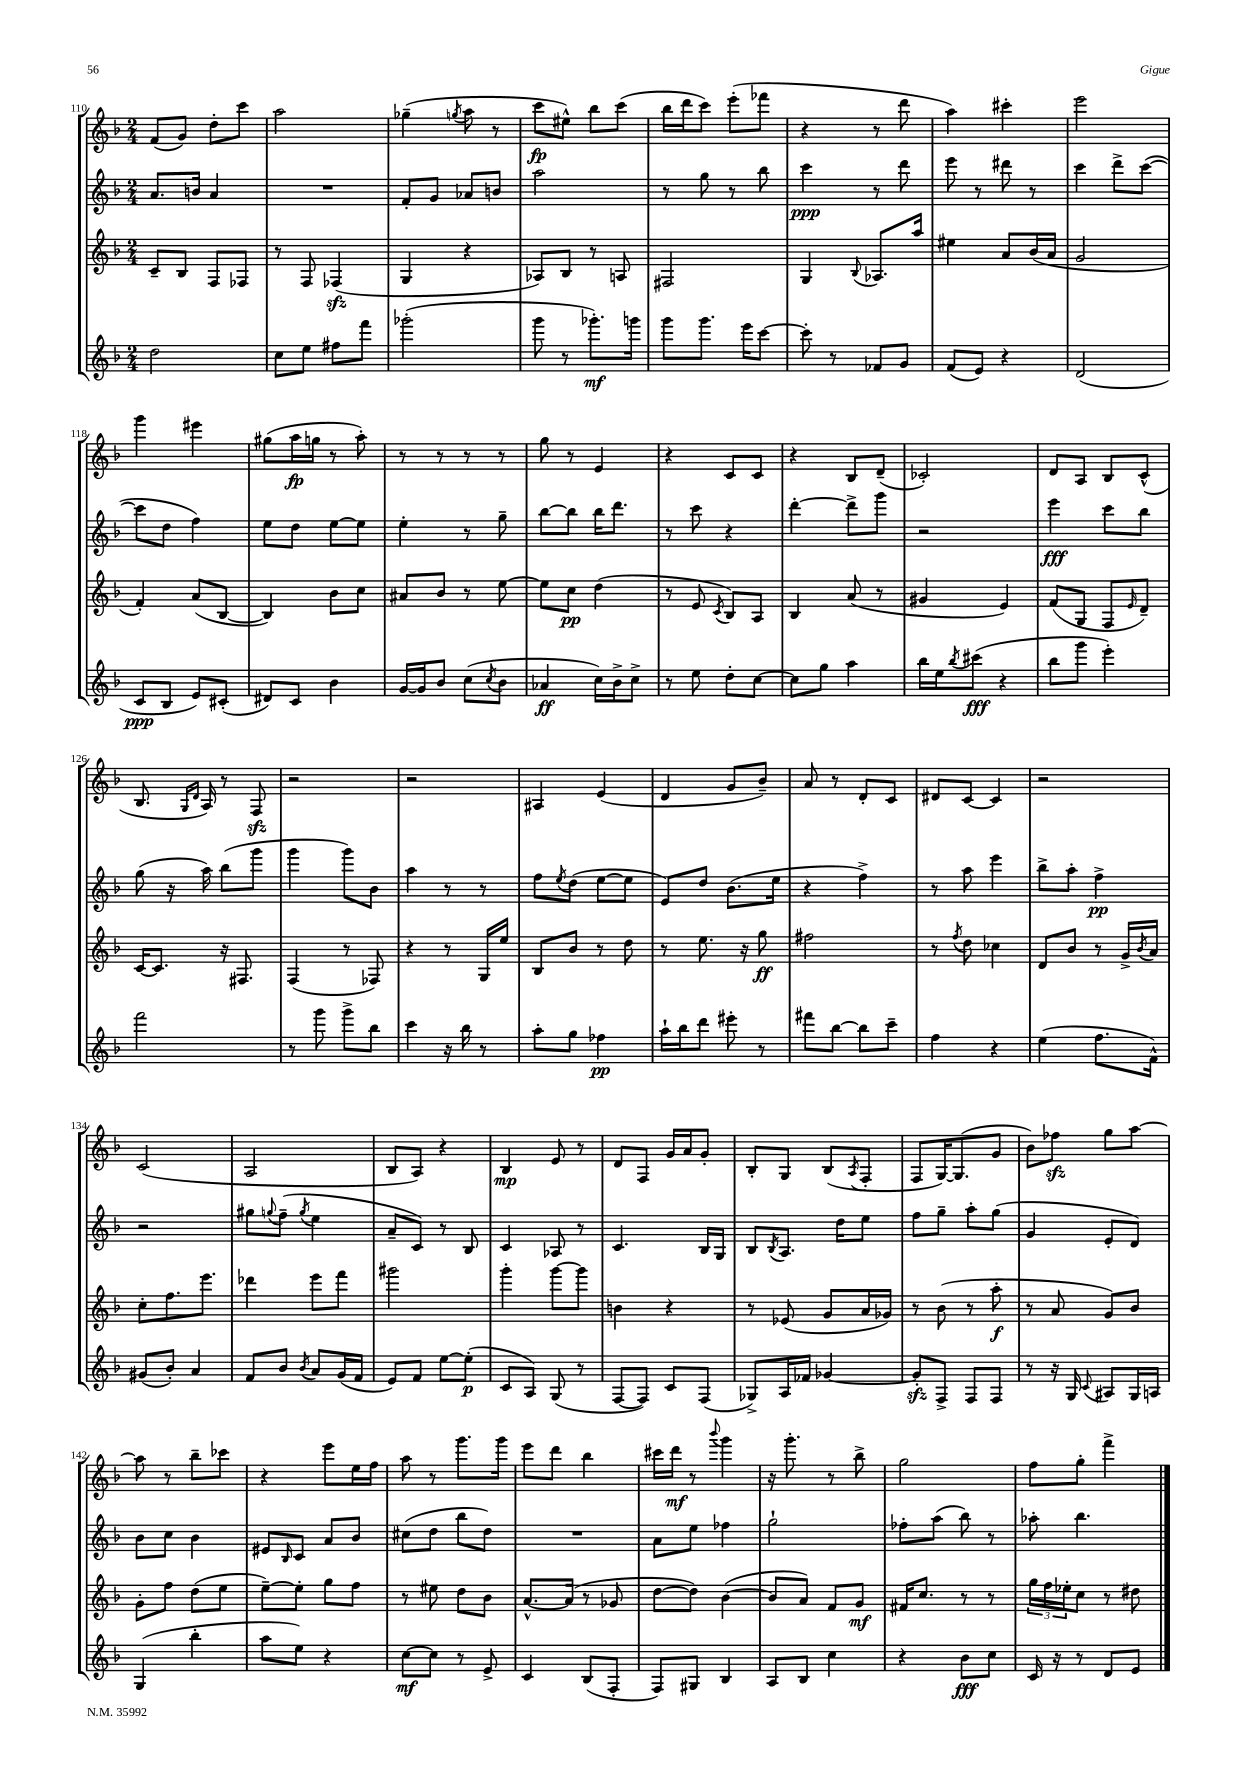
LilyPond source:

<<
\new StaffGroup <<
\new Staff = "s0" {
    \clef treble \key f \major \numericTimeSignature \time 2/4
    f'8( g'8) d''8-. c'''8 |
    a''2 |
    ges''4--( \acciaccatura { g''8 } a''8 r8 |
    c'''8\fp eis''8-^) bes''8 c'''8( |
    bes''16 d'''16 c'''8) e'''8-.( fes'''8 |
    r4 r8 d'''8 |
    a''4) cis'''4-. |
    e'''2 |
    g'''4 eis'''4 |
    gis''8( a''16\fp g''16 r8 a''8-.) |
    r8 r8 r8 r8 |
    g''8 r8 e'4 |
    r4 c'8 c'8 |
    r4 bes8 d'8--( |
    ces'2-.) |
    d'8 a8 bes8 c'8-^( |
    bes8. \grace { g16 d'16 } a16) r8 f8\sfz |
    r2 |
    r2 |
    ais4 e'4( |
    d'4 g'8 bes'8--) |
    a'8 r8 d'8-. c'8 |
    dis'8 c'8~ c'4 |
    r2 |
    c'2( |
    a2 |
    bes8 a8) r4 |
    bes4\mp e'8 r8 |
    d'8 f8 g'16 a'16 g'8-. |
    bes8-. g8 bes8( \acciaccatura { a8 } f8-. |
    f8 g16~) g8.( g'8 |
    bes'8) fes''8\sfz g''8 a''8~ |
    a''8 r8 bes''8-- ces'''8 |
    r4 e'''8 e''16 f''16 |
    a''8 r8 g'''8. g'''16 |
    e'''8 d'''8 bes''4 |
    cis'''16 d'''16\mf r8 \appoggiatura { bes'''8 } g'''4 |
    r16 g'''8.-. r8 bes''8-> |
    g''2 |
    f''8 g''8-. f'''4-> \bar "|." |
}
\new Staff = "s1" {
    \clef treble \key f \major \numericTimeSignature \time 2/4
    a'8. b'16 a'4 |
    R2 |
    f'8-. g'8 aes'8 b'8 |
    a''2 |
    r8 g''8 r8 bes''8 |
    c'''4\ppp r8 d'''8 |
    e'''8 r8 dis'''8 r8 |
    c'''4 d'''8-> c'''8~( |
    c'''8 d''8 f''4) |
    e''8 d''8 e''8~ e''8 |
    e''4-. r8 g''8-- |
    bes''8~ bes''8 bes''16 d'''8. |
    r8 c'''8 r4 |
    d'''4~-. d'''8-> g'''8 |
    r2 |
    e'''4\fff c'''8 bes''8 |
    g''8( r16 a''16) bes''8( g'''8 |
    g'''4 g'''8) bes'8 |
    a''4 r8 r8 |
    f''8 \acciaccatura { e''8 } d''8( e''8~ e''8 |
    e'8) d''8 bes'8.( e''16 |
    r4 f''4->) |
    r8 a''8 e'''4 |
    bes''8-> a''8-. f''4->\pp |
    r2 |
    gis''8 \appoggiatura { g''8 } f''8--( \acciaccatura { g''8 } e''4 |
    a'8-- c'8) r8 bes8 |
    c'4 aes8 r8 |
    c'4. bes16 g16 |
    bes8 \acciaccatura { bes8 } a8. d''16 e''8 |
    f''8 g''8-- a''8-. g''8( |
    g'4 e'8-. d'8) |
    bes'8 c''8 bes'4 |
    eis'8 \grace { bes16 } c'8 a'8 bes'8 |
    cis''8( d''8 bes''8 d''8) |
    R2 |
    a'8 e''8 fes''4 |
    g''2-! |
    fes''8-. a''8( bes''8) r8 |
    aes''8-. bes''4. \bar "|." |
}
\new Staff = "s2" {
    \clef treble \key f \major \numericTimeSignature \time 2/4
    c'8-- bes8 f8 fes8 |
    r8 f8 fes4\sfz( |
    g4 r4 |
    aes8) bes8 r8 a8 |
    fis2 |
    g4 \appoggiatura { bes8 } aes8. a''16 |
    eis''4 a'8 bes'16( a'16 |
    g'2 |
    f'4-.) a'8( bes8~ |
    bes4) bes'8 c''8 |
    ais'8 bes'8 r8 e''8~ |
    e''8 c''8\pp d''4( |
    r8 e'8 \acciaccatura { c'8 } bes8) a8 |
    bes4 a'8( r8 |
    gis'4 e'4) |
    f'8( g8 f8 \grace { e'16 } d'8--) |
    c'16~ c'8. r16 fis8. |
    f4( r8 fes8) |
    r4 r8 g16 e''16 |
    bes8 bes'8 r8 d''8 |
    r8 e''8. r16 g''8\ff |
    fis''2 |
    r8 \acciaccatura { f''8 } d''8 ces''4 |
    d'8 bes'8 r8 g'16-> \acciaccatura { bes'8 } a'16 |
    c''8-. f''8. e'''8. |
    des'''4 e'''8 f'''8 |
    gis'''2 |
    g'''4-. g'''8~ g'''8 |
    b'4 r4 |
    r8 ees'8( g'8 a'16 ges'16) |
    r8 bes'8( r8 a''8-.\f |
    r8 a'8 g'8) bes'8 |
    g'8-. f''8 d''8( e''8 |
    e''8~--) e''8-. g''8 f''8 |
    r8 eis''8 d''8 bes'8 |
    a'8.~-^ a'16( r8 ges'8 |
    d''8~ d''8) bes'4~( |
    bes'8 a'8) f'8 g'8\mf |
    fis'16 c''8. r8 r8 |
    \tuplet 3/2 { g''16 f''16 ees''16-. } c''8 r8 dis''8 \bar "|." |
}
\new Staff = "s3" {
    \clef treble \key f \major \numericTimeSignature \time 2/4
    d''2 |
    c''8 e''8 fis''8 f'''8 |
    ges'''2-.( |
    g'''8 r8 ges'''8.-.\mf) g'''16 |
    g'''8 g'''8. e'''16 c'''8~ |
    c'''8-. r8 fes'8 g'8 |
    f'8( e'8) r4 |
    d'2( |
    c'8\ppp bes8 e'8) cis'8-.( |
    dis'8) c'8 bes'4 |
    g'16~ g'16 bes'8 c''8( \acciaccatura { c''8 } bes'8 |
    aes'4\ff c''16) bes'16-> c''8-> |
    r8 e''8 d''8-. c''8~ |
    c''8 g''8 a''4 |
    bes''16 e''16 \acciaccatura { bes''8 } cis'''8\fff( r4 |
    bes''8 g'''8 e'''4-.) |
    f'''2 |
    r8 g'''8 g'''8-> bes''8 |
    c'''4 r16 bes''16 r8 |
    a''8-. g''8 fes''4\pp |
    a''16-! bes''16 d'''8 eis'''8-. r8 |
    fis'''8 bes''8~ bes''8 c'''8-- |
    f''4 r4 |
    e''4( f''8. f'16-^) |
    gis'8( bes'8-.) a'4 |
    f'8 bes'8 \acciaccatura { bes'8 } a'8 g'16( f'16 |
    e'8) f'8 e''8~ e''8-.\p( |
    c'8 a8) g8( r8 |
    f8~ f8) c'8 f8( |
    ges8->) a16 fes'16 ges'4~ |
    ges'8-.\sfz f8-> f8 f8 |
    r8 r16 g16 \appoggiatura { c'8 } ais8 g16 a16 |
    g4( bes''4-. |
    a''8 e''8) r4 |
    c''8~\mf c''8 r8 e'8-> |
    c'4 bes8( f8-. |
    f8) gis8 bes4 |
    a8 bes8 c''4 |
    r4 bes'8\fff c''8 |
    c'16 r16 r8 d'8 e'8 \bar "|." |
}
>>
>>
\layout { \context { \Score currentBarNumber = #110 } }
